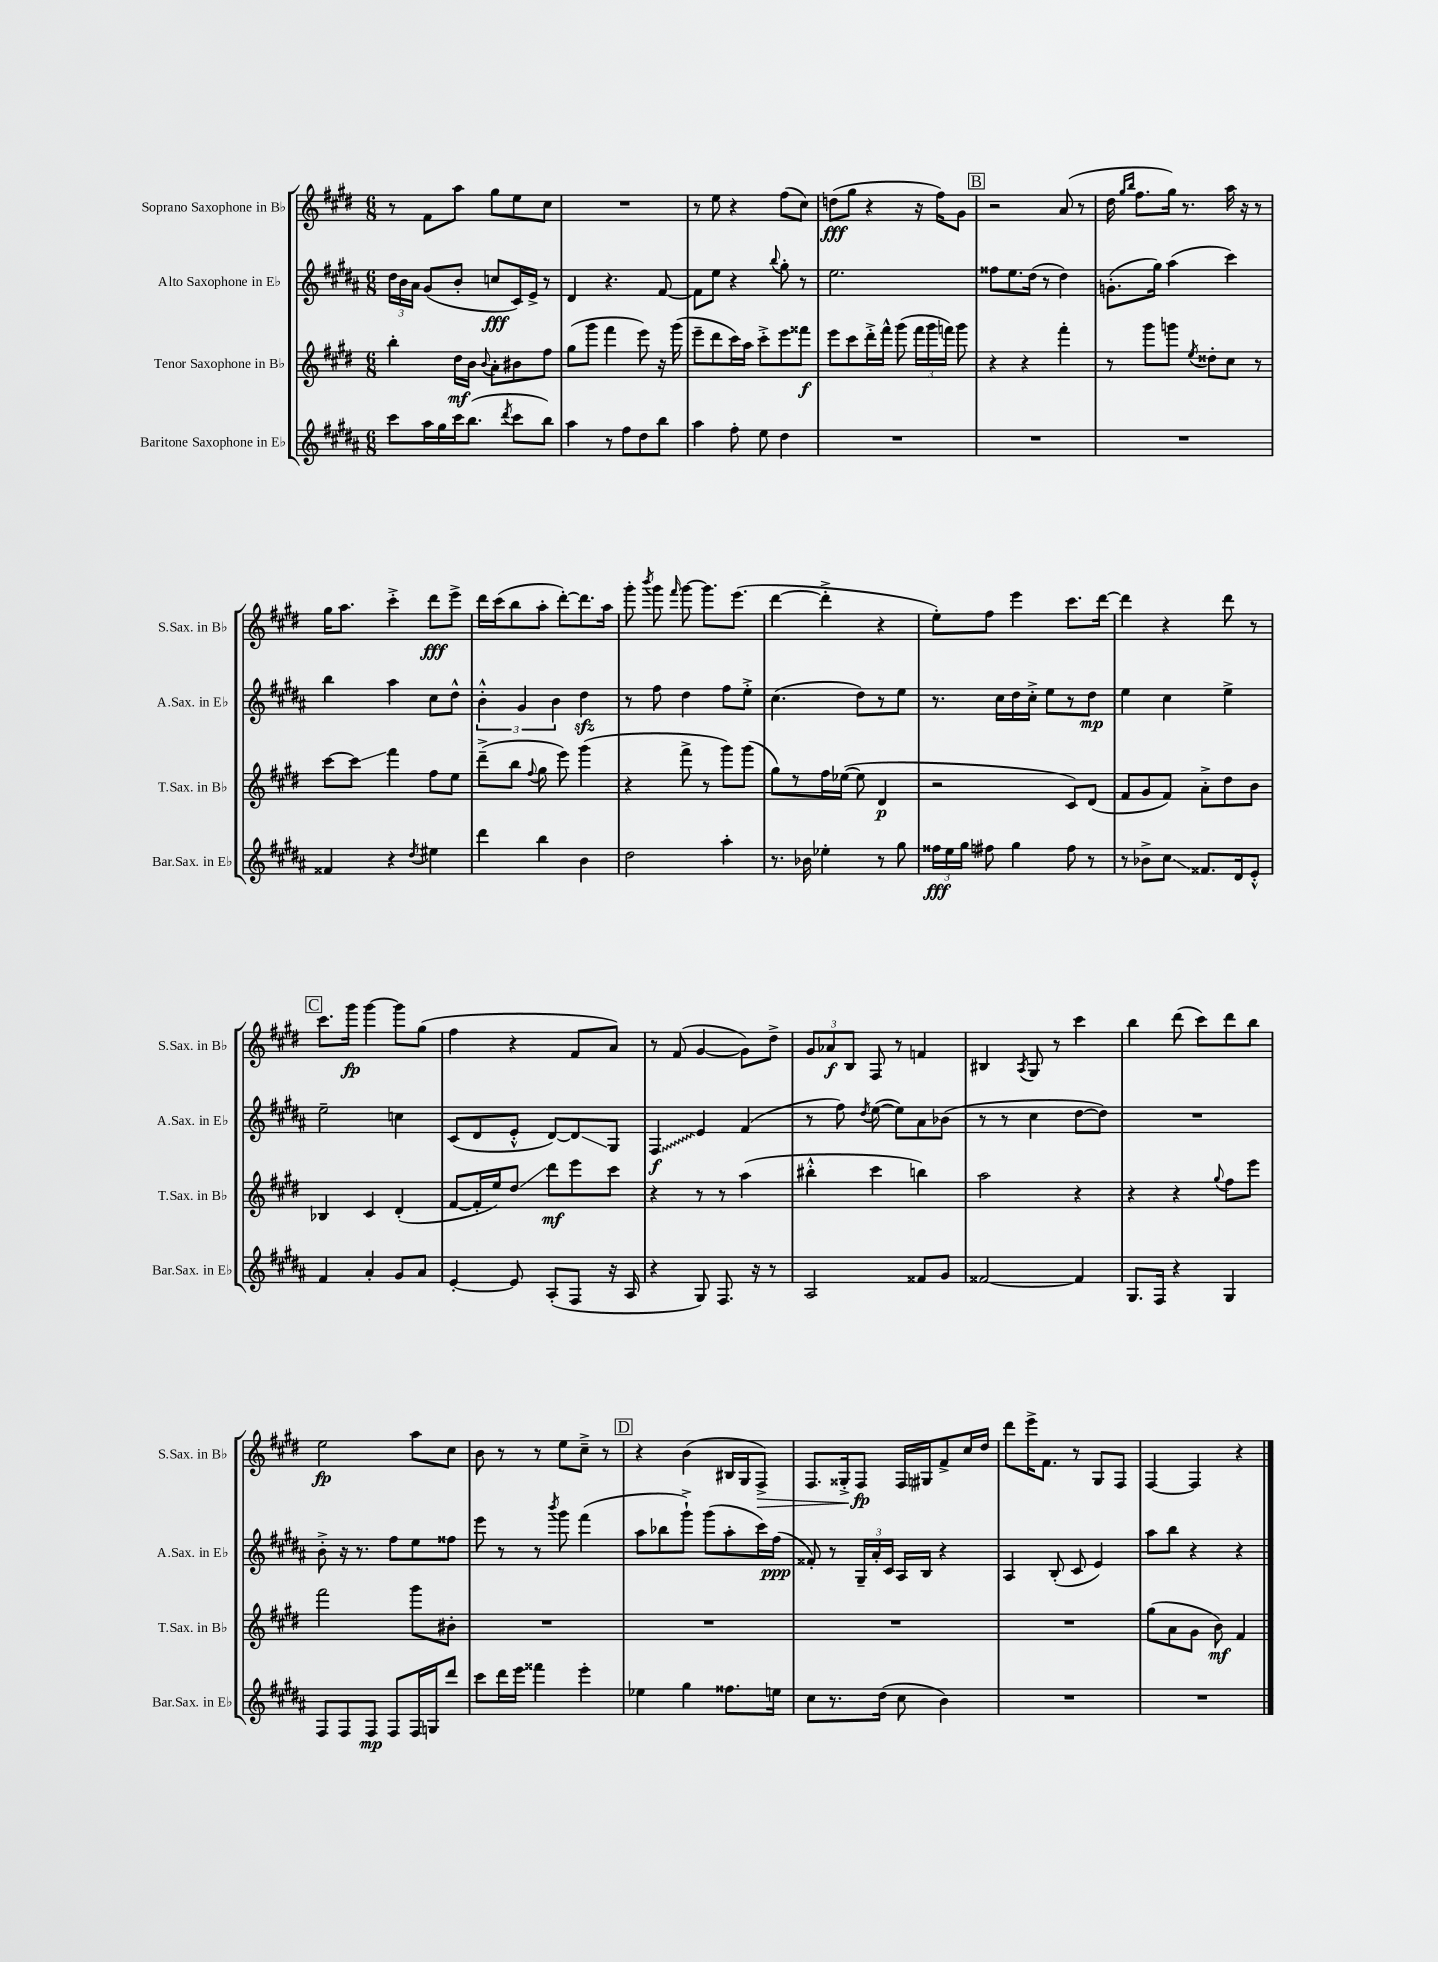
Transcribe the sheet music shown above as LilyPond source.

<<
\new StaffGroup <<
\new Staff = "s0" \with { instrumentName = "Soprano Saxophone in Bb" shortInstrumentName = "S.Sax. in Bb" } {
    \clef treble \key e \major \numericTimeSignature \time 6/8
    \autoBeamOff r8 fis'8[ a''8] gis''8[ e''8 cis''8] |
    R2. |
    r8 e''8 r4 fis''8[( cis''8]) |
    d''8[\fff( gis''8] r4 r16 fis''16[) gis'8] |
    \mark \markup { \box "B" } r2 a'8( r8 |
    dis''16 \grace { gis''16[ b''16] } fis''8.[ gis''16]) r8. a''16 r16 r8 |
    gis''16[ a''8.] cis'''4-.-> dis'''8[\fff e'''8]-> |
    dis'''16[ cis'''16( b''8 a''8]-. dis'''8[~-.) dis'''8. a''16] |
    gis'''8-. \acciaccatura { b'''8 } gis'''8 \grace { fis'''16 } gis'''8~ gis'''8.[ e'''8.]( |
    dis'''4~ dis'''4-.-> r4 |
    e''8[-.) fis''8] e'''4 cis'''8.[ dis'''16]~ |
    dis'''4 r4 dis'''8 r8 |
    \mark \markup { \box "C" } cis'''8.[ gis'''16]\fp gis'''4~ gis'''8[ gis''8]( |
    fis''4 r4 fis'8[ a'8]) |
    r8 fis'8( gis'4~ gis'8[) dis''8]-> |
    \tuplet 3/2 { gis'8[ aes'8\f b8] } fis8 r8 f'4 |
    bis4 \acciaccatura { a8 } gis8 r8 cis'''4 |
    b''4 dis'''8( cis'''8[) dis'''8 b''8] |
    e''2\fp a''8[ cis''8] |
    b'8 r8 r8 e''8[ cis''8]---> r8 |
    \mark \markup { \box "D" } r4 b'4( bis16[ gis16 fis8]->\>) |
    fis8.[ gisis16-.->\! fis8]\fp fis16[ gis16 fis'8-> cis''16 dis''16] |
    dis'''8[ e'''16-> fis'8.] r8 gis8[ fis8] |
    fis4~ fis4 r4 \bar "|." |
}
\new Staff = "s1" \with { instrumentName = "Alto Saxophone in Eb" shortInstrumentName = "A.Sax. in Eb" } {
    \clef treble \key b \major \numericTimeSignature \time 6/8
    \autoBeamOff \tuplet 3/2 { dis''16[ b'16 ais'16] } gis'8[( b'8]-. c''8[\fff cis'16) e'16]-> r8 |
    dis'4 r4. fis'8~ |
    fis'8[ e''8] r4 \appoggiatura { b''8 } gis''8-. r8 |
    e''2. |
    \mark \markup { \box "B" } fisis''8[ e''8. dis''16]( r8 dis''4) |
    g'8.[-.( gis''16]) ais''4( cis'''4) |
    b''4 ais''4 cis''8[ dis''8]-^ |
    \tuplet 3/2 { b'4-.-^ gis'4 b'4 } dis''4\sfz |
    r8 fis''8 dis''4 fis''8[ e''8]-.-> |
    cis''4.( dis''8[) r8 e''8] |
    r8. cis''16[ dis''16 cis''16]-.-> e''8[ r8 dis''8]\mp |
    e''4 cis''4 e''4-> |
    \mark \markup { \box "C" } e''2-- c''4 |
    cis'8[( dis'8 e'8]-.-^ dis'8[~) dis'8\glissando gis8] |
    \once \override Glissando.style = #'zigzag fis4\glissando\f e'4 fis'4( |
    r8 fis''8) \acciaccatura { dis''8 } e''8~( e''8[) ais'8 bes'8]( |
    r8 r8 cis''4 dis''8[~ dis''8]) |
    R2. |
    b'8-.-> r16 r8. fis''8[ e''8 fisis''8] |
    e'''8 r8 r8 \acciaccatura { b'''8 } gis'''8 fis'''4( |
    \mark \markup { \box "D" } ais''8[ bes''8 gis'''8]-!->) gis'''8[( ais''8-. cis'''16) fis''16]\ppp( |
    fisis'8-.) r8 \tuplet 3/2 { gis16[-- ais'16-. cis'16] } ais16[ b16] r4 |
    ais4 b8-.( cis'8 e'4) |
    ais''8[ b''8] r4 r4 \bar "|." |
}
\new Staff = "s2" \with { instrumentName = "Tenor Saxophone in Bb" shortInstrumentName = "T.Sax. in Bb" } {
    \clef treble \key e \major \numericTimeSignature \time 6/8
    \autoBeamOff b''4-. dis''16[\mf b'16] \appoggiatura { b'8 } a'8[-. bis'8 fis''8] |
    gis''8[( gis'''8] fis'''4 e'''8) r16 gis'''16( |
    e'''8[-- dis'''8 cis'''16) a''16] cis'''8[-.-> e'''8 fisis'''8]\f |
    e'''8[ cis'''8 dis'''16-.-> fis'''16]-^ gis'''8( \tuplet 3/2 { fis'''16[ gis'''16 f'''16]) } gis'''8 |
    \mark \markup { \box "B" } r4 r4 fis'''4-. |
    r8 gis'''8[ g'''8] \acciaccatura { e''8 } disis''8[-. cis''8] r8 |
    cis'''8[~ cis'''8]\glissando fis'''4 fis''8[ e''8] |
    dis'''8[--->( b''8] \appoggiatura { fis''8 } gis''8 e'''8) gis'''4( |
    r4 fis'''8-> r8 gis'''8[) gis'''8]( |
    gis''8[) r8 fis''16 ees''16]~( ees''8 dis'4\p |
    r2 cis'8[) dis'8]( |
    fis'8[ gis'8 fis'8]) a'8[-.-> dis''8 b'8] |
    \mark \markup { \box "C" } bes4 cis'4 dis'4-.( |
    fis'8[~ fis'16-. e''16) dis''8]\glissando dis'''8[\mf e'''8 cis'''8] |
    r4 r8 r8 a''4( |
    bis''4-.-^ cis'''4 b''4) |
    a''2 r4 |
    r4 r4 \appoggiatura { gis''8 } fis''8[ e'''8] |
    fis'''2 gis'''8[ bis'8]-. |
    R2. |
    \mark \markup { \box "D" } R2. |
    R2. |
    R2. |
    gis''8[( a'8 gis'8] b'8\mf) fis'4 \bar "|." |
}
\new Staff = "s3" \with { instrumentName = "Baritone Saxophone in Eb" shortInstrumentName = "Bar.Sax. in Eb" } {
    \clef treble \key b \major \numericTimeSignature \time 6/8
    \autoBeamOff cis'''8[ ais''16 gis''16 cis'''16 b''8.]( \acciaccatura { dis'''8 } cis'''8[ b''8]) |
    ais''4 r8 fis''8[ dis''8 b''8] |
    ais''4 fis''8-. e''8 dis''4 |
    R2. |
    \mark \markup { \box "B" } R2. |
    R2. |
    fisis'4 r4 \acciaccatura { dis''8 } eis''4 |
    dis'''4 b''4 b'4 |
    dis''2 ais''4-. |
    r8. bes'16 ees''4-. r8 gis''8 |
    \tuplet 3/2 { fisis''16[\fff e''16 gis''16] } fis''8 gis''4 fis''8 r8 |
    r8 bes'8[-> cis''8]\glissando fisis'8.[ dis'16 e'8]-.-^ |
    \mark \markup { \box "C" } fis'4 ais'4-. gis'8[ ais'8] |
    e'4~-. e'8 ais8[-.( fis8] r16 ais16 |
    r4 gis8) fis8. r16 r8 |
    ais2 fisis'8[ gis'8] |
    fisis'2~ fisis'4 |
    gis8.[ fis16] r4 gis4 |
    fis8[ fis8 fis8]\mp fis8[ fis16 g16 dis'''8] |
    cis'''8[ dis'''16 e'''16] fisis'''4 e'''4-. |
    \mark \markup { \box "D" } ees''4 gis''4 fisis''8.[ e''16] |
    cis''8[ r8. dis''16]( cis''8 b'4) |
    R2. |
    R2. \bar "|." |
}
>>
>>
\layout { \context { \Score \remove "Bar_number_engraver" } }
